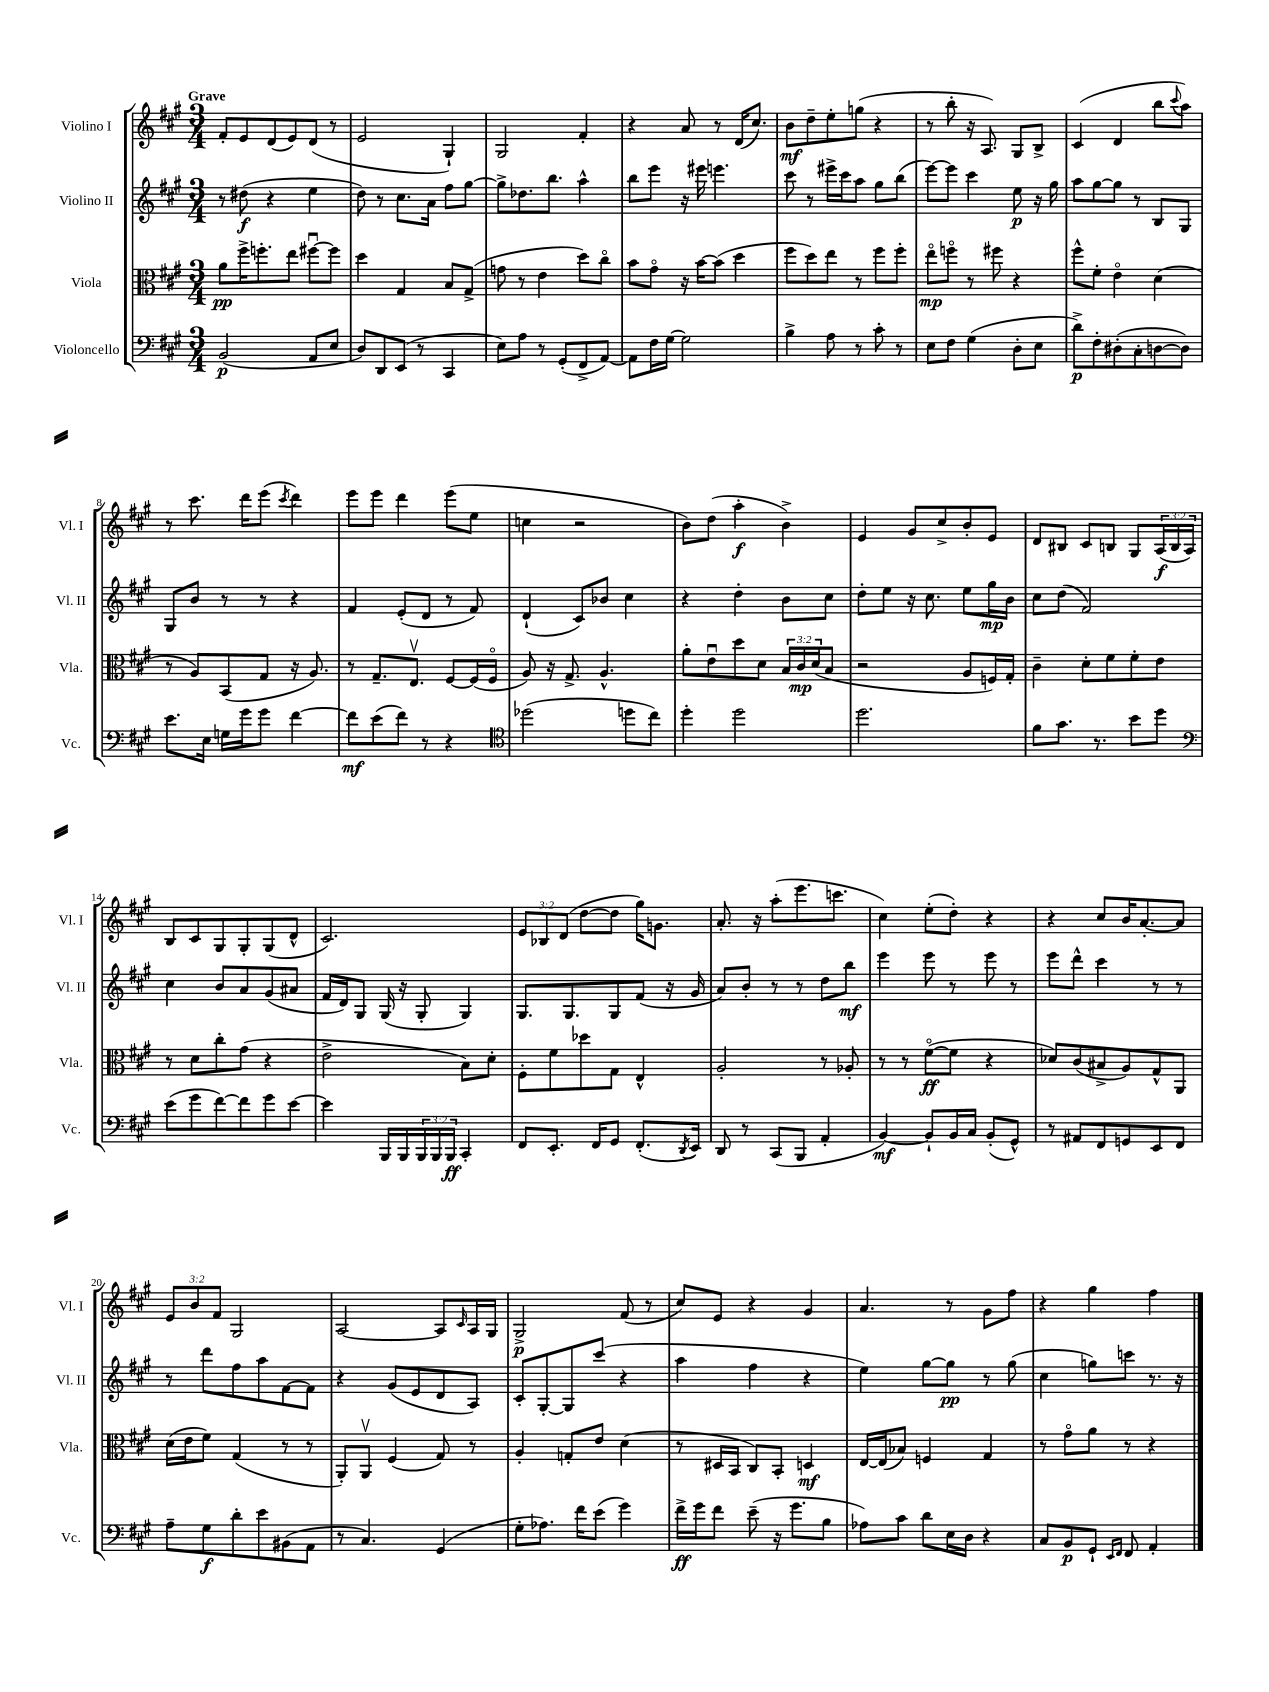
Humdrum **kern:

**kern	**dynam	**kern	**dynam	**kern	**dynam	**kern	**dynam
*part4	*part4	*part3	*part3	*part2	*part2	*part1	*part1
*staff4	*staff4	*staff3	*staff3	*staff2	*staff2	*staff1	*staff1
*I"Violoncello	*	*I"Viola	*	*I"Violino II	*	*I"Violino I	*
*I'Vc.	*	*I'Vla.	*	*I'Vl. II	*	*I'Vl. I	*
*clefF4	*	*clefC3	*	*clefG2	*	*clefG2	*
*k[f#c#g#]	*	*k[f#c#g#]	*	*k[f#c#g#]	*	*k[f#c#g#]	*
*M3/4	*	*M3/4	*	*M3/4	*	*M3/4	*
=1	=1	=1	=1	=1	=1	=1	=1
!	!	!	!	!	!	!LO:TX:a:B:t=Grave	!
(2BB/	p	8a\L	pp	8r	.	8f#'/L	.
.	.	16ff#^\K	.	(8dd#X\	f	8e/	.
.	.	8.ffn'\	.	.	.	.	.
.	.	.	.	4r	.	(8d/	.
.	.	8ee\J	.	.	.	8e/)	.
8AA/L	.	[8ff#Xu\L	.	4ee\	.	(8d/J	.
8E/J	.	8ff#\J]	.	.	.	8r	.
=2	=2	=2	=2	=2	=2	=2	=2
8D/L)	.	4dd\	.	8dd\)	.	2e/	.
8DD/	.	.	.	8r	.	.	.
(8EE/J	.	4G#/	.	8.cc#\L	.	.	.
8r	.	.	.	.	.	.	.
.	.	.	.	16a\Jk	.	.	.
4CC#/	.	8B/L	.	8ff#\L	.	4G#`/)	.
.	.	(8G#^/J	.	[8gg#\J	.	.	.
=3	=3	=3	=3	=3	=3	=3	=3
8E\L)	.	8gn\	.	8gg#^\L]	.	2G#/	.
8A\J	.	8r	.	8.dd-X\	.	.	.
8r	.	4e\	.	.	.	.	.
.	.	.	.	8.bb\J	.	.	.
(8GG#'/L	.	.	.	.	.	.	.
8FF#^/	.	8dd\L)	.	4aa^^\	.	4f#'/	.
[8AA/J)	.	8cc#\J	.	.	.	.	.
=4	=4	=4	=4	=4	=4	=4	=4
8AA\L]	.	8b\L	.	8bb\L	.	4r	.
16F#\L	.	8g#\J	.	8eee\J	.	.	.
[16G#\JJ	.	.	.	.	.	.	.
2G#\]	.	16r	.	16r	.	8a/	.
.	.	[16b\KL	.	16eee#X\	.	.	.
.	.	(8b\J]	.	4.eeen\	.	8r	.
.	.	4dd\	.	.	.	(16d/KL	.
.	.	.	.	.	.	8.cc#/J)	.
=5	=5	=5	=5	=5	=5	=5	=5
4B^\	.	8ff#\L	.	8ccc#\	.	8b\L	mf
.	.	8dd\)	.	8r	.	8dd~\	.
8A\	.	8ee\J	.	16eee#X^\LL	.	8ee'\	.
.	.	.	.	16ccc#\J	.	.	.
8r	.	8r	.	8aa\J	.	(8ggn\J	.
8c#'\	.	8ff#\L	.	8gg#\L	.	4r	.
8r	.	8ff#'\J	.	(8bb\J	.	.	.
=6	=6	=6	=6	=6	=6	=6	=6
8E\L	.	8ee\L	mp	[8eee\L)	.	8r	.
8F#\J	.	8ffn\J	.	8eee\J]	.	8bb'\	.
(4G#\	.	8r	.	4ccc#\	.	16r	.
.	.	.	.	.	.	8.A/)	.
.	.	8ff#X\	.	.	.	.	.
8D'\L	.	4r	.	8ee\	p	8G#/L	.
8E\J	.	.	.	16r	.	8B^/J	.
.	.	.	.	16gg#\	.	.	.
=7	=7	=7	=7	=7	=7	=7	=7
8d^\L)	p	8ff#^^\L	.	8aa\L	.	(4c#/	.
8F#'\	.	8f#'\J	.	[8gg#\	.	.	.
(8D#X'\	.	4e\	.	8gg#\J]	.	4d/	.
8C#'\	.	.	.	8r	.	.	.
[8Dn\	.	(4d\	.	8B/L	.	8bb\L	.
.	.	.	.	.	.	8qqccc#/	.
8D\J])	.	.	.	8G#/J	.	8aa\J)	.
!!LO:LB:g=z
=8	=8	=8	=8	=8	=8	=8	=8
8.e\L	.	8r	.	8G#/L	.	8r	.
.	.	8A/L)	.	8b/J	.	8.ccc#\	.
16E\Jk	.	.	.	.	.	.	.
16Gn\LL	.	(8BB/	.	8r	.	.	.
16g#\J	.	.	.	.	.	16ddd\KL	.
8g#\J	.	8G#/J	.	8r	.	(8eee\J	.
.	.	.	.	.	.	8qccc#/	.
[4f#\	.	16r	.	4r	.	4ddd\)	.
.	.	8.A/)	.	.	.	.	.
=9	=9	=9	=9	=9	=9	=9	=9
8f#\L]	mf	8r	.	4f#/	.	8eee\L	.
(8e\	.	8.G#~/L	.	.	.	8eee\J	.
8f#\J)	.	.	.	(8e'/L	.	4ddd\	.
.	.	8.Ev/J	.	.	.	.	.
8r	.	.	.	8d/J	.	.	.
4r	.	[8F#/L	.	8r	.	(8eee\L	.
.	.	(16F#/L]	.	8f#/)	.	8ee\J	.
.	.	16F#/JJ	.	.	.	.	.
=10	=10	=10	=10	=10	=10	=10	=10
*clefC4	*	*	*	*	*	*	*
(2dd-X\	.	8A/)	.	(4d`/	.	4ccn\	.
.	.	16r	.	.	.	.	.
.	.	8.G#^/	.	.	.	.	.
.	.	.	.	8c#/L)	.	2r	.
.	.	4.A^^/	.	8b-X/J	.	.	.
8ddn\L	.	.	.	4cc#\	.	.	.
8cc#\J)	.	.	.	.	.	.	.
=11	=11	=11	=11	=11	=11	=11	=11
4dd'\	.	8a'\L	.	4r	.	8b\L)	.
.	.	8eu\	.	.	.	(8dd\J	.
2dd\	.	8dd\	.	4dd'\	.	4aa'\	f
.	.	8d\J	.	.	.	.	.
.	.	24B/LL	.	8b\L	.	4b^\)	.
.	.	24c#/	mp	.	.	.	.
.	.	(24d/J	.	.	.	.	.
.	.	8B/J	.	8cc#\J	.	.	.
=12	=12	=12	=12	=12	=12	=12	=12
2.dd\	.	2r	.	8dd'\L	.	4e/	.
.	.	.	.	8ee\J	.	.	.
.	.	.	.	16r	.	8g#/L	.
.	.	.	.	8.cc#\	.	.	.
.	.	.	.	.	.	8cc#^/	.
.	.	8A/L	.	8ee\L	.	8b'/	.
.	.	16Fn/L)	.	16gg#\L	mp	8e/J	.
.	.	16G#'/JJ	.	16b\JJ	.	.	.
=13	=13	=13	=13	=13	=13	=13	=13
8f#\L	.	4c#~\	.	8cc#\L	.	8d/L	.
8.g#\J	.	.	.	(8dd\J	.	8B#X/J	.
.	.	8d'\L	.	2f#/)	.	8c#/L	.
8.r	.	.	.	.	.	.	.
.	.	8f#\	.	.	.	8Bn/J	.
8b\L	.	8f#'\	.	.	.	8G#/L	.
8dd\J	.	8e\J	.	.	.	(24A/L	f
.	.	.	.	.	.	24B/	.
.	.	.	.	.	.	24A/JJ)	.
!!LO:LB:g=z
=14	=14	=14	=14	=14	=14	=14	=14
*clefF4	*	*	*	*	*	*	*
(8e\L	.	8r	.	4cc#\	.	8B/L	.
8g#\	.	8d\L	.	.	.	8c#/	.
[8f#\)	.	8cc#'\	.	8b/L	.	8G#/	.
8f#\]	.	(8g#\J	.	8a/	.	8G#'/	.
8g#\	.	4r	.	(8g#/	.	(8G#/	.
[8e\J	.	.	.	8a#X/J	.	8d^^/J	.
=15	=15	=15	=15	=15	=15	=15	=15
4e\]	.	2e^\	.	16f#/LL	.	2.c#/)	.
.	.	.	.	16d/J)	.	.	.
.	.	.	.	8G#/J	.	.	.
16BBB/LL	.	.	.	(16G#/	.	.	.
16BBB/	.	.	.	16r	.	.	.
24BBB/	.	.	.	8G#'/	.	.	.
24BBB/	.	.	.	.	.	.	.
24BBB/JJ	ff	.	.	.	.	.	.
4CC#'/	.	8B\L)	.	4G#/)	.	.	.
.	.	8d'\J	.	.	.	.	.
=16	=16	=16	=16	=16	=16	=16	=16
8FF#/L	.	8F#'\L	.	8.G#/L	.	12e/L	.
.	.	.	.	.	.	12B-X/	.
8.EE'/J	.	8f#\	.	.	.	.	.
.	.	.	.	.	.	(12d/J	.
.	.	.	.	8.G#/	.	.	.
.	.	8dd-X\	.	.	.	[8dd\L	.
16FF#/KL	.	.	.	.	.	.	.
8GG#/J	.	8G#\J	.	8G#/	.	8dd\J]	.
(8.FF#'/L	.	4E^^/	.	(8f#/J	.	16gg#\KL)	.
.	.	.	.	.	.	8.gn\J	.
.	.	.	.	16r	.	.	.
8qDD/	.	.	.	.	.	.	.
16EE/Jk)	.	.	.	16g#/	.	.	.
=17	=17	=17	=17	=17	=17	=17	=17
8DD/	.	2A'/	.	8a/L)	.	8.a'/	.
8r	.	.	.	8b'/J	.	.	.
.	.	.	.	.	.	16r	.
(8CC#/L	.	.	.	8r	.	(8aa'\L	.
8BBB/J	.	.	.	8r	.	8.eee\	.
4AA'/	.	8r	.	8dd\L	.	.	.
.	.	.	.	.	.	8.cccn\J	.
.	.	8A-X'/	.	8bb\J	mf	.	.
=18	=18	=18	=18	=18	=18	=18	=18
[4BB/)	mf	8r	.	4eee\	.	4cc#\)	.
.	.	8r	.	.	.	.	.
8BB`/L]	.	([8f#\L	ff	8eee\	.	(8ee'\L	.
16BB/L	.	8f#\J]	.	8r	.	8dd'\J)	.
16C#/JJ	.	.	.	.	.	.	.
(8BB'/L	.	4r	.	8eee\	.	4r	.
8GG#^^/J)	.	.	.	8r	.	.	.
=19	=19	=19	=19	=19	=19	=19	=19
8r	.	8d-X/L)	.	8eee\L	.	4r	.
8AA#X/L	.	(8c#/	.	8ddd^^\J	.	.	.
8FF#/	.	8B#X^/	.	4ccc#\	.	8cc#/L	.
8GGn/	.	8A/)	.	.	.	16b/K	.
.	.	.	.	.	.	[8.a'/	.
8EE/	.	8G#^^/	.	8r	.	.	.
8FF#/J	.	8AA/J	.	8r	.	8a/J]	.
!!LO:LB:g=z
=20	=20	=20	=20	=20	=20	=20	=20
8A~\L	.	(16d\LL	.	8r	.	12e/L	.
.	.	16e\J	.	.	.	.	.
.	.	.	.	.	.	12b/	.
8G#\	f	8f#\J)	.	8ddd\L	.	.	.
.	.	.	.	.	.	12f#/J	.
8d'\	.	(4G#/	.	8ff#\	.	2G#/	.
8e\	.	.	.	8aa\	.	.	.
(8BB#X\	.	8r	.	[8f#\	.	.	.
8AA\J	.	8r	.	8f#\J]	.	.	.
=21	=21	=21	=21	=21	=21	=21	=21
8r	.	8AA'/L)	.	4r	.	[2A/	.
4.C#/)	.	8AAv/J	.	.	.	.	.
.	.	(4F#/	.	(8g#/L	.	.	.
.	.	.	.	8e/	.	.	.
(4GG#/	.	8G#/)	.	8d/	.	8A/L]	.
.	.	.	.	.	.	16qqc#/	.
.	.	8r	.	8A/J)	.	16A/L	.
.	.	.	.	.	.	16G#/JJ	.
=22	=22	=22	=22	=22	=22	=22	=22
8G#'\L	.	4A'/	.	8c#'/L	.	2G#^/	p
8.A-X\J)	.	.	.	[8G#'/	.	.	.
.	.	8Gn'/L	.	8G#/]	.	.	.
16f#\KL	.	.	.	.	.	.	.
(8e\J	.	8e/J	.	(8ccc#/J	.	.	.
4g#\)	.	(4d\	.	4r	.	(8f#/	.
.	.	.	.	.	.	8r	.
=23	=23	=23	=23	=23	=23	=23	=23
16f#^\LL	ff	8r	.	4aa\	.	8cc#/L)	.
16g#\J	.	.	.	.	.	.	.
8f#\J	.	16D#X/LL	.	.	.	8e/J	.
.	.	16BB/JJ	.	.	.	.	.
(8e~\	.	8C#/L)	.	4ff#\	.	4r	.
16r	.	8BB'/J	.	.	.	.	.
8.g#\L	.	.	.	.	.	.	.
.	.	4Dn/	mf	4r	.	4g#/	.
8B\J	.	.	.	.	.	.	.
=24	=24	=24	=24	=24	=24	=24	=24
8A-X\L)	.	[16E/LL	.	4ee\)	.	4.a/	.
.	.	(16E/J]	.	.	.	.	.
8c#\J	.	8B-X/J)	.	.	.	.	.
8d\L	.	4Fn/	.	[8gg#\L	.	.	.
16E\L	.	.	.	8gg#\J]	pp	8r	.
16D\JJ	.	.	.	.	.	.	.
4r	.	4G#/	.	8r	.	8g#\L	.
.	.	.	.	(8gg#\	.	8ff#\J	.
=25	=25	=25	=25	=25	=25	=25	=25
8C#/L	.	8r	.	4cc#\	.	4r	.
8BB/	p	8g#\L	.	.	.	.	.
8GG#`/J	.	8a\J	.	8ggn\L)	.	4gg#\	.
16qqEE/LL	.	.	.	.	.	.	.
16qqFF#/JJ	.	.	.	.	.	.	.
8FF#/	.	8r	.	8cccn\J	.	.	.
4AA'/	.	4r	.	8.r	.	4ff#\	.
.	.	.	.	16r	.	.	.
==	==	==	==	==	==	==	==
*-	*-	*-	*-	*-	*-	*-	*-
